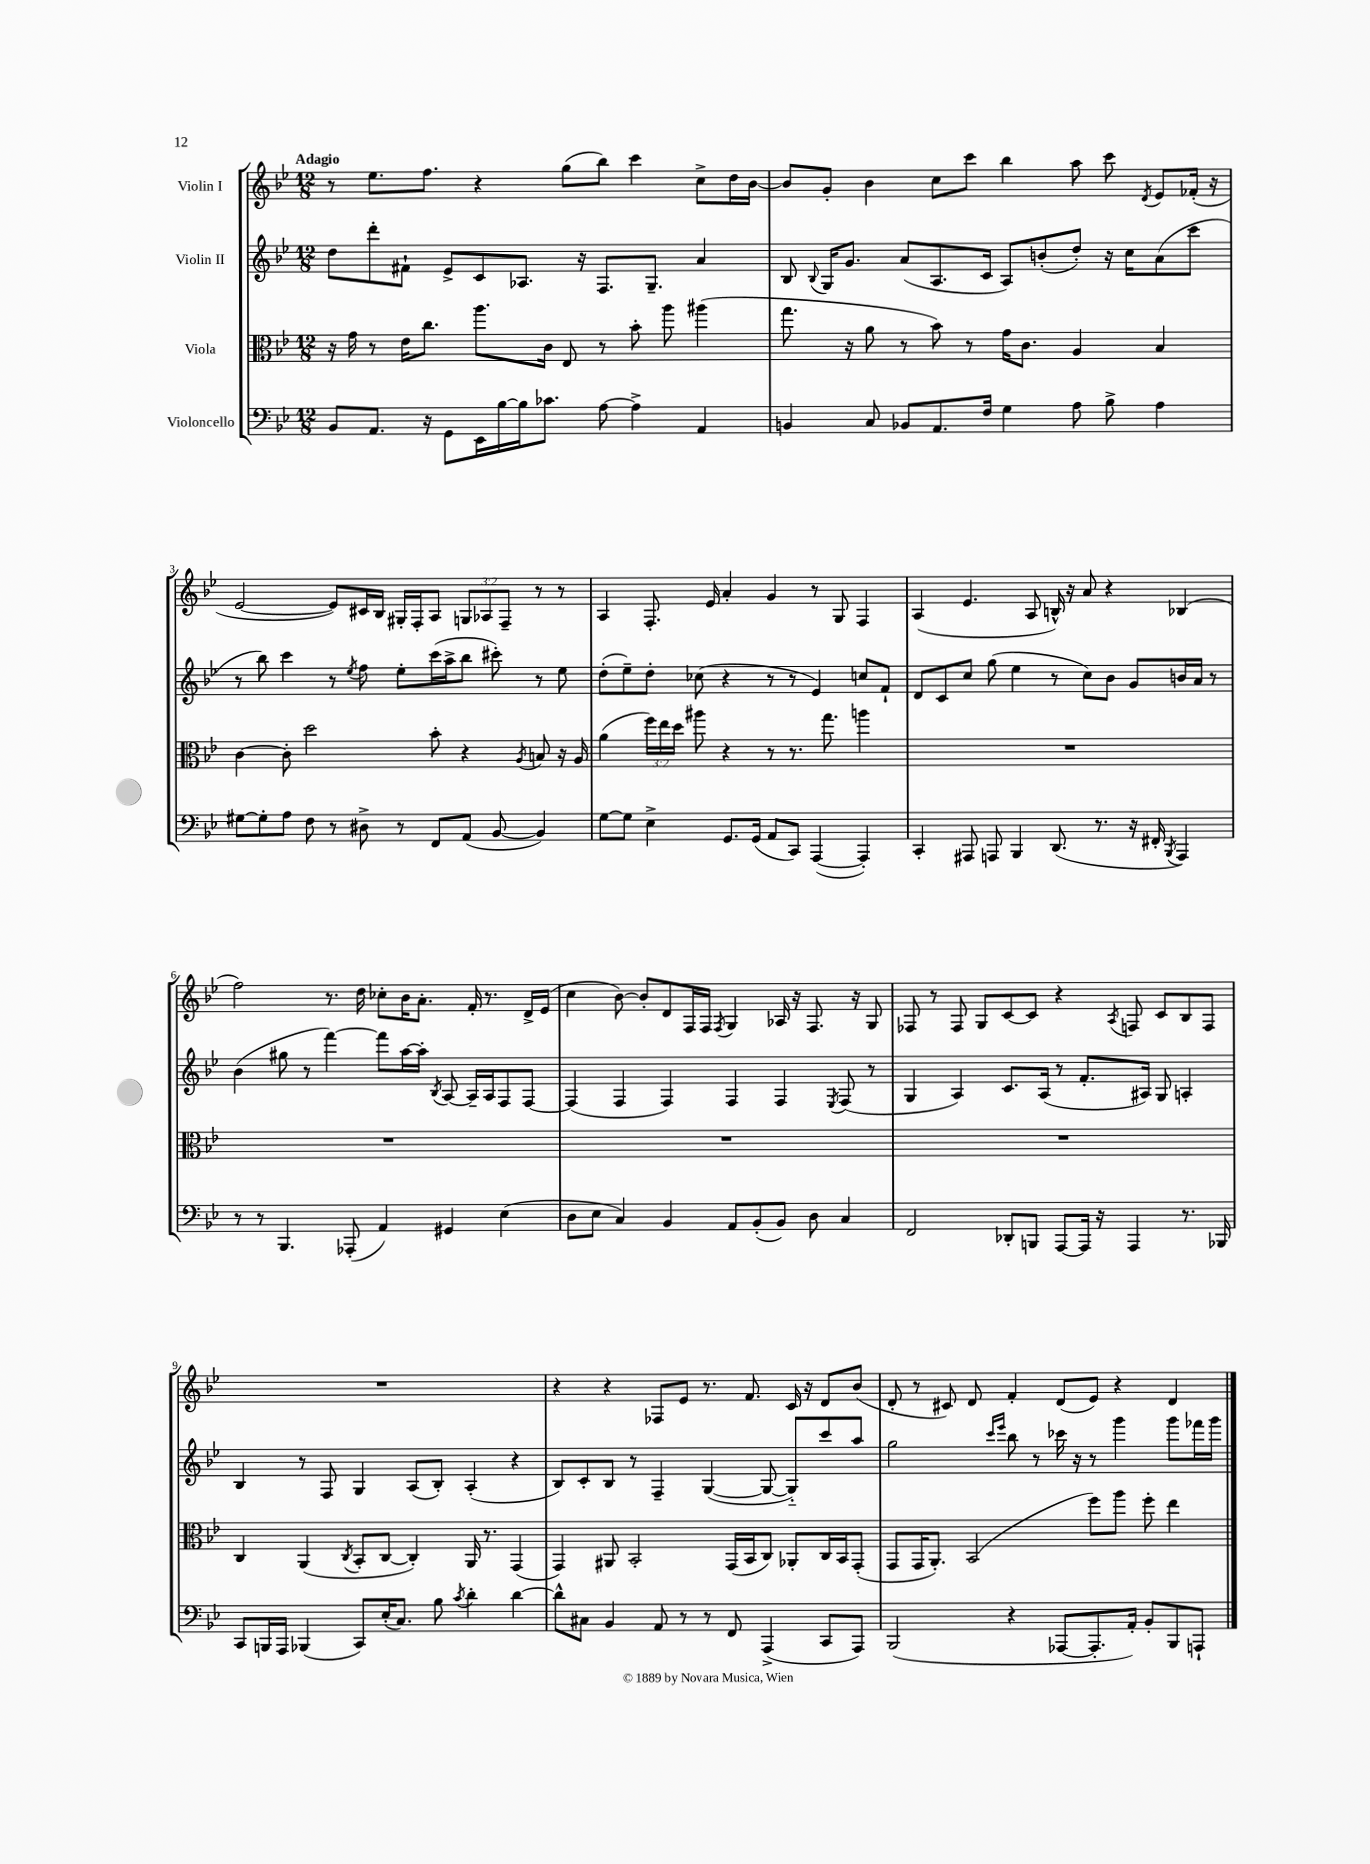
<<
\new StaffGroup <<
\new Staff = "s0" \with { instrumentName = "Violin I" } {
    \clef treble \key bes \major \numericTimeSignature \time 12/8 \override Staff.TupletNumber.text = #tuplet-number::calc-fraction-text \tempo "Adagio"
    \autoBeamOff r8 ees''8.[ f''8.] r4 g''8[( bes''8]) c'''4 c''8[-> d''16 bes'16]~ |
    bes'8[ g'8]-. bes'4 c''8[ c'''8] bes''4 a''8 c'''8 \acciaccatura { d'8 } ees'8[ fes'16]-.( r16 |
    ees'2~ ees'8[) cis'16 bes16] gis16[-. f16-. a8] \tuplet 3/2 { g8[ aes8 f8]-- } r8 r8 |
    a4 f8.-. ees'16 a'4-. g'4 r8 g8 f4 |
    a4( ees'4. a8 b16-^) r16 a'8 r4 bes4( |
    f''2) r8. d''16 ces''8[-. bes'16 a'8.]-. f'16-. r8. d'16[-> ees'16]( |
    c''4 bes'8~) bes'8[-. d'8 f16 f16] \acciaccatura { f8 } g4 aes16 r16 f8. r16 g8 |
    fes8 r8 fes8 g8[ c'8~ c'8] r4 \acciaccatura { a8 } f8 c'8[ bes8 f8] |
    R1. |
    r4 r4 fes8[ ees'8] r8. f'8. c'16 r16 d'8[ bes'8]( |
    d'8-. r8 cis'8) d'8 f'4-. d'8[( ees'8]) r4 d'4 \bar "|." |
}
\new Staff = "s1" \with { instrumentName = "Violin II" } {
    \clef treble \key bes \major \numericTimeSignature \time 12/8
    \autoBeamOff d''8[ d'''8-. fis'8]-! ees'8[-> c'8 aes8.] r16 f8.[ g8.]-- a'4 |
    bes8 \appoggiatura { bes8 } g16[ g'8.] a'8[( a8. c'16] a8[) b'8-.( d''8]-.) r16 c''16[ a'8( c'''8] |
    r8 bes''8) c'''4 r8 \acciaccatura { ees''8 } f''8 ees''8[-. c'''16( a''16-> bes''8] cis'''8-.) r8 ees''8 |
    d''8[-.( ees''8--) d''8]-. ces''8( r4 r8 r8 ees'4) c''8[ f'8]-! |
    d'8[ c'8 c''8] g''8( ees''4 r8 c''8[) bes'8] g'8[ b'16 a'16] r8 |
    bes'4( gis''8 r8 f'''4~) f'''8[ a''16~ a''16]-. \acciaccatura { bes8 } a8~ a16[-- a16 f8 f8]~ |
    f4( f4 f4) f4 f4 \acciaccatura { ees8 } f8( r8 |
    g4 a4) c'8.[ a16]( r8 f'8.[-. ais16]) g8 a4-. |
    bes4 r8 f8 g4 a8[( bes8]-.) a4-.( r4 |
    bes8[) c'8-. bes8] r8 f4-- g4~( g8~ g8[-_) c'''8 a''8] |
    g''2 \grace { c'''16[ ees'''16] } bes''8 r8 ces'''16 r16 r8 g'''4 g'''8[ fes'''16 g'''16] \bar "|." |
}
\new Staff = "s2" \with { instrumentName = "Viola" } {
    \clef alto \key bes \major \numericTimeSignature \time 12/8 \override Staff.TupletNumber.text = #tuplet-number::calc-fraction-text
    \autoBeamOff r16 g'16 r8 ees'16[ c''8.] a''8.[ c'16] ees8 r8 bes'8-. a''8 ais''4( |
    g''8. r16 a'8 r8 bes'8) r8 g'16[ c'8.] a4 bes4 |
    c'4~ c'8-. d''2 bes'8-. r4 \acciaccatura { a8 } b8 r16 a16 |
    a'4( \tuplet 3/2 { f''16[) ees''16 d''16] } ais''8 r4 r8 r8. g''8. a''4 |
    R1. |
    R1. |
    R1. |
    R1. |
    c4 a,4( \acciaccatura { c8 } bes,8[-. c8]~ c4-.) a,16 r8. g,4( |
    g,4) ais,8 bes,2-. g,16[( bes,16 c8]) aes,8[-. c16 bes,16 g,8]-.( |
    g,8[ g,16 a,8.]-.) bes,2( f''8[) a''8] f''8-. ees''4 \bar "|." |
}
\new Staff = "s3" \with { instrumentName = "Violoncello" } {
    \clef bass \key bes \major \numericTimeSignature \time 12/8
    \autoBeamOff bes,8[ a,8.] r16 g,8[ ees,16 bes16~ bes16 ces'8.] a8~ a4-> a,4 |
    b,4 c8 bes,8[ a,8. f16] g4 a8 bes8-> a4 |
    gis8[~ gis8-. a8] f8 r8 dis8-> r8 f,8[ a,8]( bes,8~ bes,4) |
    g8[~ g8] ees4-> g,8.[ g,16]( a,8[ c,8]) a,,4~( a,,4-.) |
    c,4-. ais,,8 a,,8 bes,,4 d,8.( r8. r16 fis,16-. \acciaccatura { bes,,8 } a,,4) |
    r8 r8 bes,,4. aes,,8-.( a,4) gis,4 ees4( |
    d8[ ees8] c4) bes,4 a,8[ bes,8-.( bes,8]) d8 c4 |
    f,2 des,8[-. b,,8] a,,8[~ a,,16] r16 a,,4 r8. bes,,16 |
    c,8[ b,,16 a,,16] bes,,4( c,8[) ees16-.( c8.]) bes8 \acciaccatura { c'8 } d'4-. d'4~ |
    d'8[-^ cis8] bes,4 a,8 r8 r8 f,8 a,,4->( c,8[ a,,8]) |
    bes,,2( r4 aes,,8[~ aes,,8.-. a,16]-.) bes,8[-. bes,,8 a,,8]-! \bar "|." |
}
>>
>>
